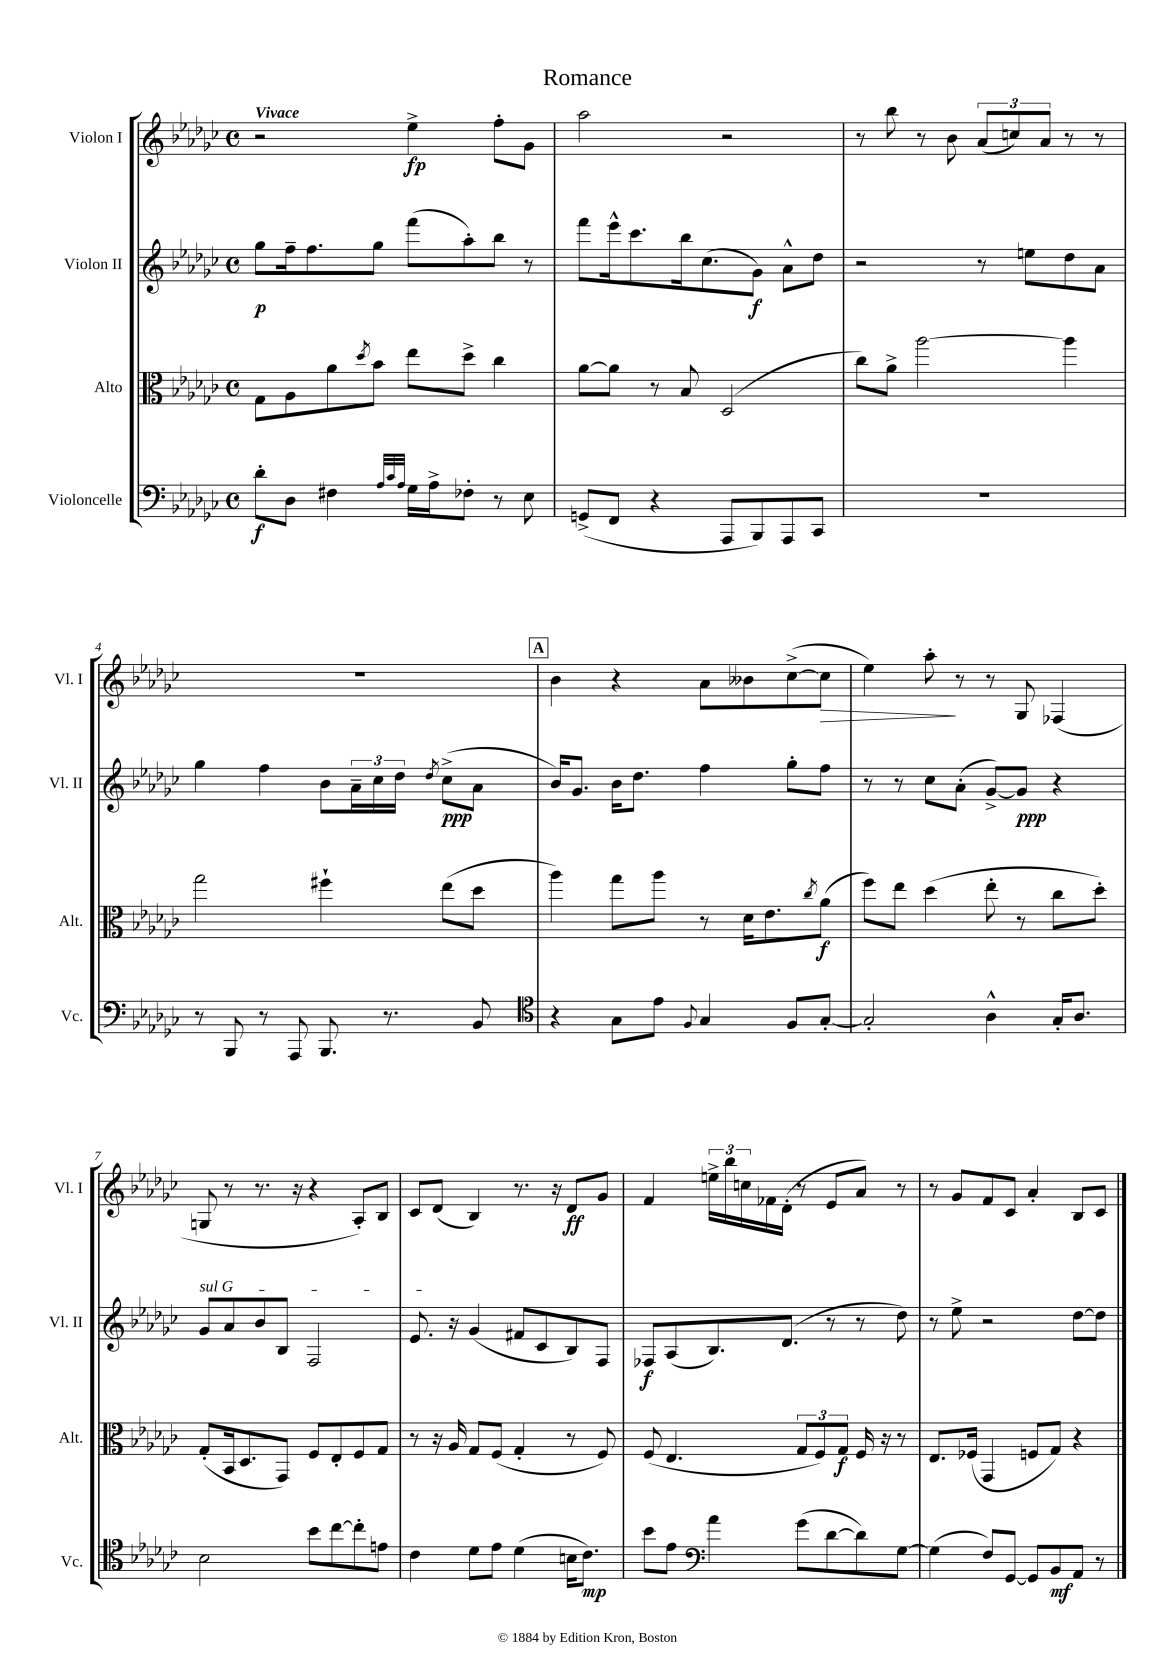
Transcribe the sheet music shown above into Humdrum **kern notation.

**kern	**dynam	**kern	**dynam	**kern	**dynam	**kern	**dynam
*part4	*part4	*part3	*part3	*part2	*part2	*part1	*part1
*staff4	*staff4	*staff3	*staff3	*staff2	*staff2	*staff1	*staff1
*I"Violoncelle	*	*I"Alto	*	*I"Violon II	*	*I"Violon I	*
*I'Vc.	*	*I'Alt.	*	*I'Vl. II	*	*I'Vl. I	*
*clefF4	*	*clefC3	*	*clefG2	*	*clefG2	*
*k[b-e-a-d-g-c-]	*	*k[b-e-a-d-g-c-]	*	*k[b-e-a-d-g-c-]	*	*k[b-e-a-d-g-c-]	*
*M4/4	*	*M4/4	*	*M4/4	*	*M4/4	*
*met(c)	*	*met(c)	*	*met(c)	*	*met(c)	*
=1	=1	=1	=1	=1	=1	=1	=1
!	!	!	!	!	!	!LO:TX:a:B:t=Vivace	!
8d-'\L	f	8G-\L	.	8gg-\L	p	2r	.
8D-\J	.	8A-\	.	16ff~\k	.	.	.
.	.	.	.	8.ff\	.	.	.
4F#X\	.	8a-\	.	.	.	.	.
.	.	8qdd-/	.	.	.	.	.
.	.	8b-\J	.	8gg-\J	.	.	.
32qqA-/LLL	.	.	.	.	.	.	.
32qqc-/	.	.	.	.	.	.	.
32qqA-/JJJ	.	.	.	.	.	.	.
16G-\LL	.	8ee-\L	.	(8fff\L	.	4ee-^\	fp
16A-^\J	.	.	.	.	.	.	.
8F-X'\J	.	8dd-^\J	.	8aa-'\)	.	.	.
8r	.	4cc-\	.	8bb-\J	.	8ff'\L	.
8E-\	.	.	.	8r	.	8g-\J	.
=2	=2	=2	=2	=2	=2	=2	=2
(8GGn^/L	.	[8a-\L	.	8fff\L	.	2aa-\	.
8FF/J	.	8a-\J]	.	16eee-^^\k	.	.	.
.	.	.	.	8.ccc-\	.	.	.
4r	.	8r	.	.	.	.	.
.	.	8B-/	.	16bb-\k	.	.	.
.	.	.	.	(8.cc-\	.	.	.
8AAA-/L	.	(2D-/	.	.	.	2r	.
8BBB-/)	.	.	.	8g-\J)	f	.	.
8AAA-/	.	.	.	8a-^^\L	.	.	.
8CC-/J	.	.	.	8dd-\J	.	.	.
=3	=3	=3	=3	=3	=3	=3	=3
1r	.	8cc-\L)	.	2r	.	8r	.
.	.	8a-^\J	.	.	.	8bb-\	.
.	.	[2aa-\	.	.	.	8r	.
.	.	.	.	.	.	8b-\	.
.	.	.	.	8r	.	(12a-/L	.
.	.	.	.	.	.	12ccn/)	.
.	.	.	.	8een\L	.	.	.
.	.	.	.	.	.	12a-/J	.
.	.	4aa-\]	.	8dd-\	.	8r	.
.	.	.	.	8a-\J	.	8r	.
!!LO:LB:g=z
=4	=4	=4	=4	=4	=4	=4	=4
8r	.	2gg-\	.	4gg-\	.	1r	.
8BBB-/	.	.	.	.	.	.	.
8r	.	.	.	4ff\	.	.	.
8AAA-/	.	.	.	.	.	.	.
8.BBB-/	.	4ff#X`\	.	8b-\L	.	.	.
.	.	.	.	24a-~\L	.	.	.
.	.	.	.	24cc-\	.	.	.
8.r	.	.	.	.	.	.	.
.	.	.	.	24dd-\JJ	.	.	.
.	.	.	.	8qdd-/	.	.	.
.	.	(8ee-\L	.	(8cc-^\L	ppp	.	.
8BB-/	.	8dd-\J	.	8a-\J	.	.	.
!!LO:REH:place=s1:t=A
=5	=5	=5	=5	=5	=5	=5	=5
*clefC4	*	*	*	*	*	*	*
4r	.	4aa-\)	.	16b-/KL)	.	4b-\	.
.	.	.	.	8.g-/J	.	.	.
8G-\L	.	8gg-\L	.	16b-\KL	.	4r	.
.	.	.	.	8.dd-\J	.	.	.
8e-\J	.	8aa-\J	.	.	.	.	.
8qqF/	.	.	.	.	.	.	.
4G-/	.	8r	.	4ff\	.	8a-\L	.
.	.	16d-\KL	.	.	.	8b--X\	.
.	.	8.e-\	.	.	.	.	.
8F/L	.	.	.	8gg-'\L	.	([8cc-^\	.
.	.	8qcc-/	.	.	.	.	.
!	!	!	!	!	!	!	!LO:HP:b
[8G-'/J	.	(8a-\J	f	8ff\J	.	8cc-\J]	>
=6	=6	=6	=6	=6	=6	=6	=6
2G-'/]	.	8ff\L)	.	8r	.	4ee-\)	.
.	.	8ee-\J	.	8r	.	.	.
.	.	(4dd-\	.	8cc-\L	.	8aa-'\	.
.	.	.	.	(8a-'\J	.	8r	]
4A-^^\	.	8ee-'\	.	[8g-^/L)	.	8r	.
.	.	8r	.	8g-/J]	ppp	8G-/	.
16G-'/KL	.	8cc-\L	.	4r	.	(4F-X/	.
8.A-/J	.	.	.	.	.	.	.
.	.	8dd-'\J)	.	.	.	.	.
!!LO:LB:g=z
=7	=7	=7	=7	=7	=7	=7	=7
!	!	!	!	!LO:TX:a:i:t=sul G	!	!	!
2B-\	.	(8G-'/L	.	8g-/L	.	8Gn/	.
.	.	16BB-/k	.	8a-/	.	8r	.
.	.	8.D-/	.	.	.	.	.
.	.	.	.	8b-/	.	8.r	.
.	.	8GG-/J)	.	8B-/J	.	.	.
.	.	.	.	.	.	16r	.
8b-\L	.	8F/L	.	2F/	.	4r	.
[8cc-\	.	8E-'/	.	.	.	.	.
8cc-'\]	.	8F/	.	.	.	8A-'/L)	.
8en\J	.	8G-/J	.	.	.	8B-/J	.
=8	=8	=8	=8	=8	=8	=8	=8
4c-\	.	8r	.	8.e-/	.	8c-/L	.
.	.	16r	.	.	.	(8d-/J	.
.	.	16A-/	.	16r	.	.	.
8d-\L	.	8G-/L	.	(4g-/	.	4B-/)	.
8e-\J	.	(8F/J	.	.	.	.	.
(4d-\	.	4G-'/	.	8f#X/L	.	8.r	.
.	.	.	.	8c-/	.	.	.
.	.	.	.	.	.	16r	.
16Bn\KL	.	8r	.	8B-/)	.	8d-/L	ff
8.c-\J)	mp	.	.	.	.	.	.
.	.	8F/)	.	8F/J	.	8g-/J	.
=9	=9	=9	=9	=9	=9	=9	=9
8b-\L	.	(8F/	.	8F-X/L	f	4f/	.
8e-\J	.	4.E-/	.	(8A-/	.	.	.
*clefF4	*	*	*	*	*	*	*
4a-\	.	.	.	8.B-/)	.	24een^\LL	.
.	.	.	.	.	.	24bb-\	.
.	.	.	.	.	.	24ccn\	.
.	.	.	.	.	.	16f-X\	.
.	.	.	.	(8.d-/J	.	(16d-'\JJ	.
(8g-\L	.	12G-/L	.	.	.	8r	.
.	.	12F/)	.	.	.	.	.
[8d-\	.	.	.	8r	.	8e-/L	.
.	.	12G-/J	f	.	.	.	.
8d-\])	.	16F/	.	8r	.	8a-/J)	.
.	.	16r	.	.	.	.	.
[8G-\J	.	8r	.	8dd-\)	.	8r	.
=10	=10	=10	=10	=10	=10	=10	=10
(4G-\]	.	8.E-/L	.	8r	.	8r	.
.	.	.	.	8ee-^\	.	8g-/L	.
.	.	(16F-X/Jk	.	.	.	.	.
8F/L)	.	4GG-/	.	2r	.	8f/	.
[8GG-/J	.	.	.	.	.	8c-/J	.
8GG-/L]	.	8Fn/L	.	.	.	4a-'/	.
8BB-/	mf	8G-/J)	.	.	.	.	.
8AA-/J	.	4r	.	[8dd-\L	.	8B-/L	.
8r	.	.	.	8dd-\J]	.	8c-/J	.
==	==	==	==	==	==	==	==
*-	*-	*-	*-	*-	*-	*-	*-
